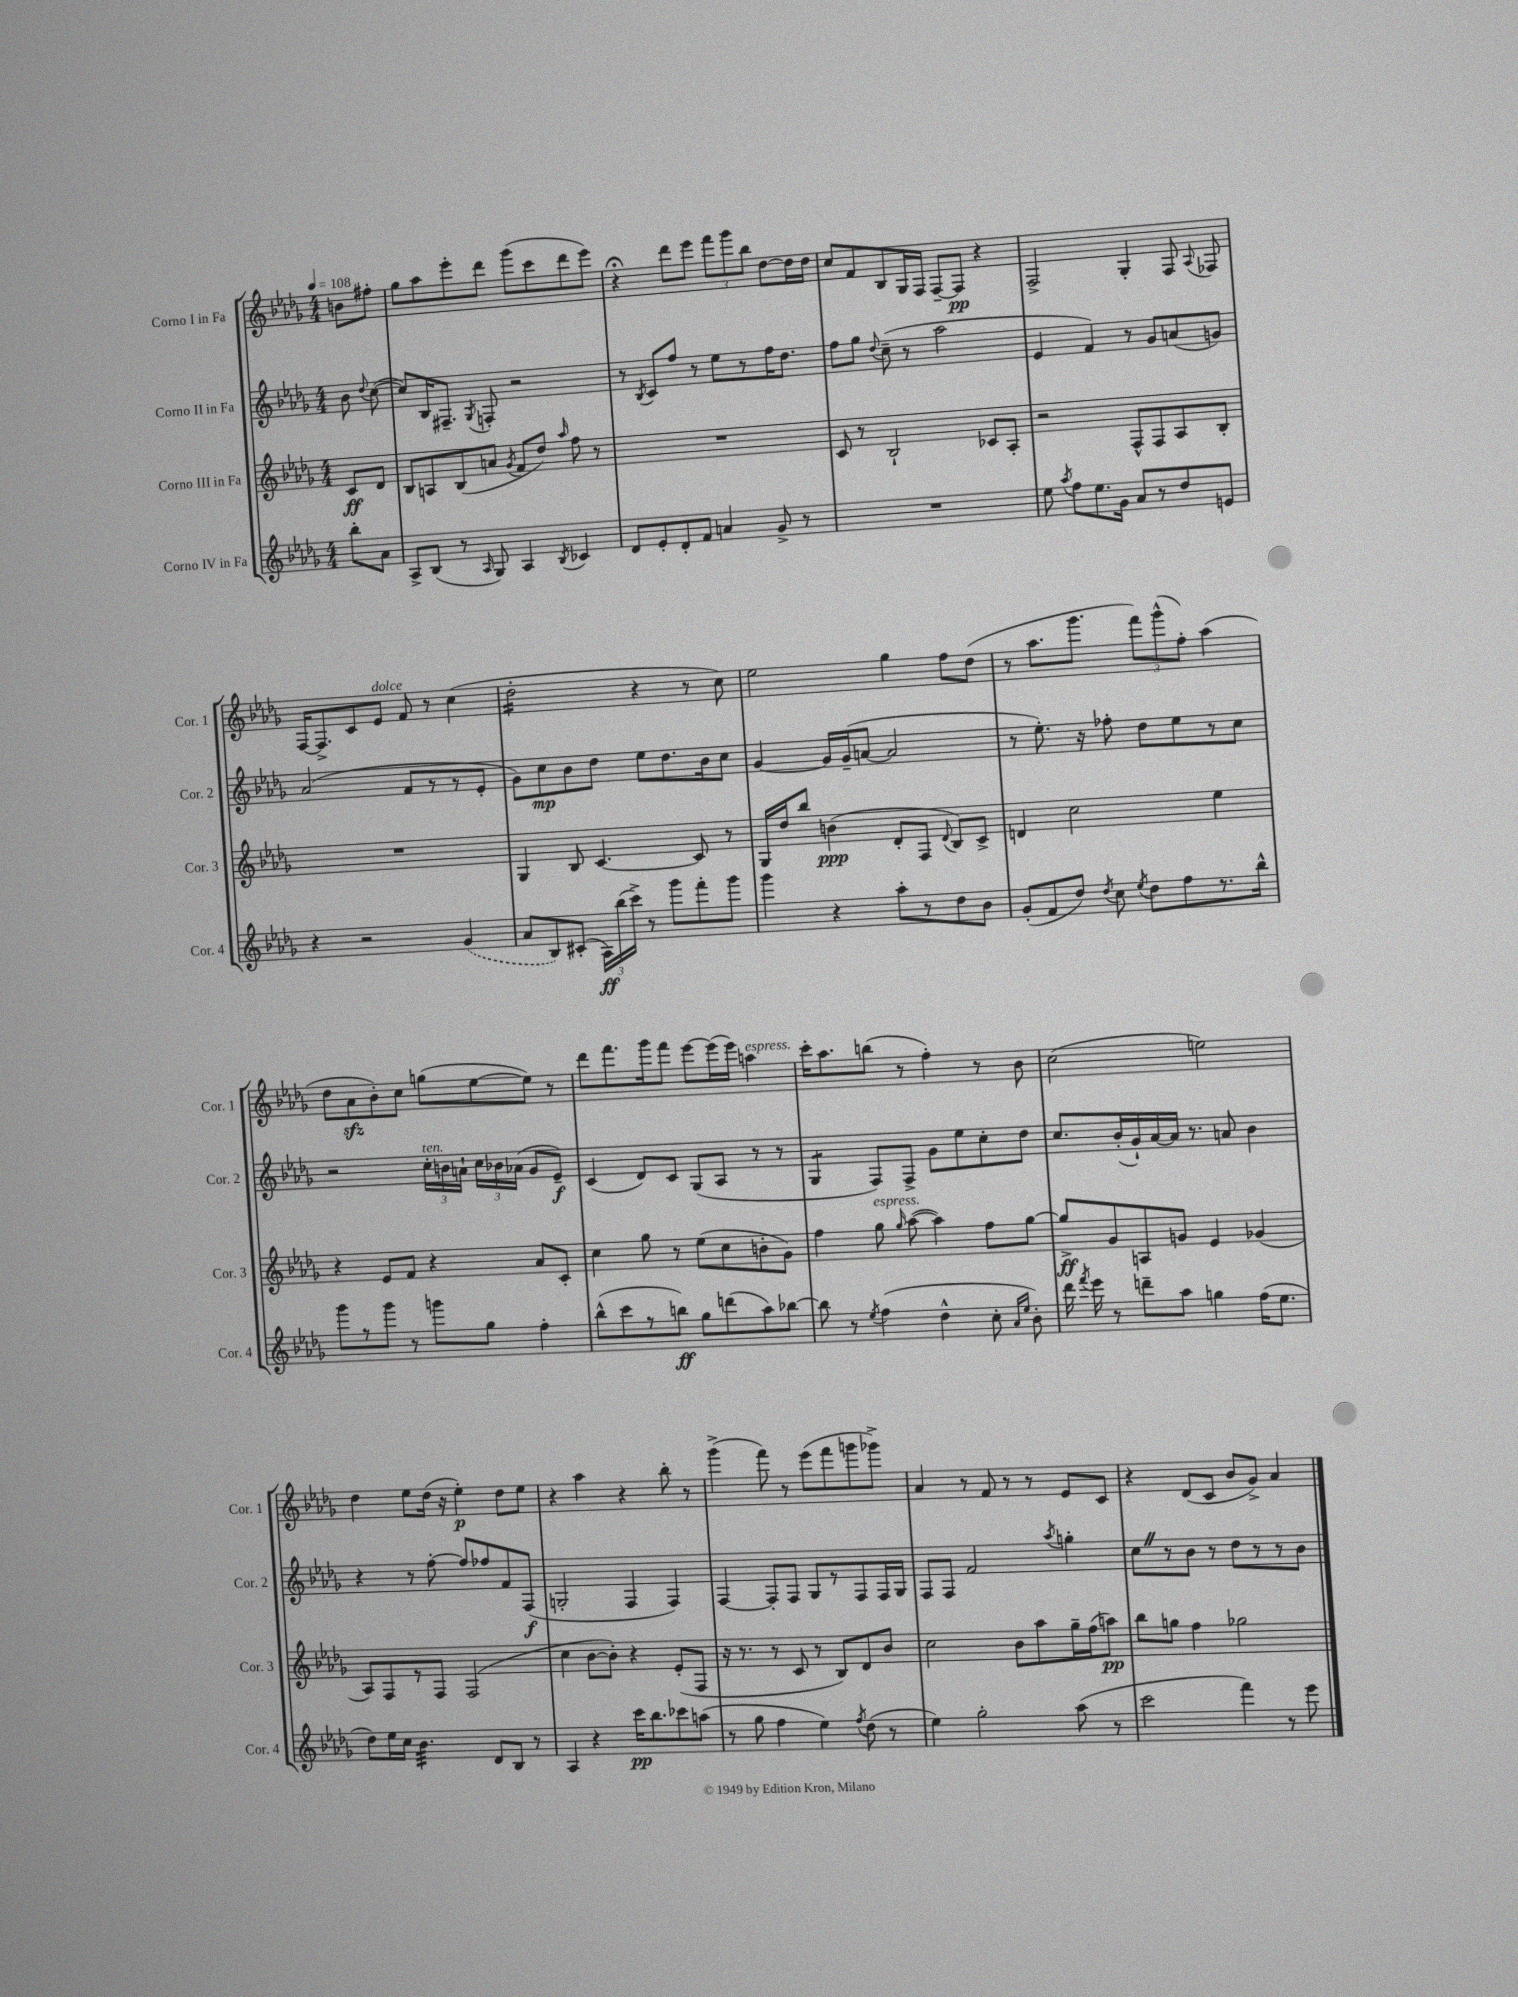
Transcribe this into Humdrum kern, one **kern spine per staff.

**kern	**kern	**kern	**kern
*staff4	*staff3	*staff2	*staff1
*clefG2	*clefG2	*clefG2	*clefG2
*k[b-e-a-d-g-]	*k[b-e-a-d-g-]	*k[b-e-a-d-g-]	*k[b-e-a-d-g-]
*M4/4	*M4/4	*M4/4	*M4/4
*MM108	*MM108	*MM108	*MM108
8bb-'\L	8c/L	8b-\	8b\L
.	.	8qqdd-/	.
8a-\J	8d-/J	([8cc\	8ff#'\J
=	=	=	=
8A-^/L	8B-/L	8cc/]L)	8gg-\L
(8B-/J	8A/	16B-/K	8aa-\
.	.	8.F#~/J	.
8r	(8B-/	.	8eee-'\
16qqA-/	.	8qG-/	.
8G-/)	8a/J	8F'/	8ddd-\J
.	8qg-/	.	.
4A-/	8f/L	2r	(8ggg-\L
.	8dd-/J)	.	8ccc\
8qB-/	16qqaa-/	.	.
4c-/	8ff\	.	8ddd-\
.	8r	.	8eee-\J)
=	=	=	=
8d-/L	1r	8r	4r;
.	.	8qB-/	.
8e-'/	.	8c/L	.
8d-'/	.	8ff/J	8ddd-\L
8f/J	.	8r	8eee-\J
4a/	.	8ee-\L	12fff\L
.	.	.	12ggg-\
.	.	8r	.
.	.	.	12bb-\J
8g-^/	.	16ff\K	[8dd-\L
.	.	8.dd-\J	.
8r	.	.	16dd-\]L
.	.	.	16dd-\JJ
=	=	=	=
1r	8c/	8ff\L	8cc/L
.	8r	8gg-\J	8f/
.	.	8qqdd-/	.
.	2B-`/	(8cc~\	8B-/
.	.	8r	16G-/L
.	.	.	16F/JJ
.	.	2aa-\	[8F~/L
.	.	.	8F/]J
.	8c-/L	.	4r
.	8A-'/J	.	.
=	=	=	=
8ee-\	2r	4e-/	2F^/
8qaa-/	.	.	.
8ff\L	.	.	.
8.ee-\	.	4f/)	.
16g-\Jk	.	.	.
8a-/L	8F^^/L	8r	4G-'/
8r	8F/	8g-/L	.
8dd-/	8A-/	(8a/	8F/
.	.	.	8qqA-/
8e/J	8B-'/J	8g/J)	8F-/
=	=	=	=
4r	1r	(2a-/	[16F/LK
.	.	.	8.F^/]
2r	.	.	8c/
.	.	.	8e-/J
.	.	8f/L	8f/
.	.	8r	8r
(4g-/	.	8r	(4cc\
.	.	8e-'/J	.
=	=	=	=
8a-/L	4G-/	8g-\L)	2dd-'\
8B-/)	.	8cc\	.
(8c#'/J	8B-/	8b-\	.
24A-\LL)	[4.c/	8dd-\J	.
(24bb-\	.	.	.
24ccc^\JJ)	.	.	.
8r	.	8ee-\L	4r
8ggg-\L	.	8.dd-\	.
8fff'\	8c/]	.	8r
.	.	16b-\k	.
8ggg-\J	8r	8cc\J	8cc\)
=	=	=	=
4ggg-\	16G-/LL	[4g-/	2ee-\
.	16dd-/J	.	.
.	8bb-/J	.	.
4r	(4b\	16g-/]LL	.
.	.	(16g-~/J	.
.	.	[8a/J	.
8aa-'\L	8d-'/L	2a/]	4gg-\
8r	8F/J	.	.
.	8qqd-/	.	.
8dd-\	8B-/L)	.	8ff\L
8b-\J	8c^/J	.	(8dd-\J
=	=	=	=
(8g-'/L	4d/	8r	8r
8f/	.	8.ee-'\)	8.aa-\L
8dd-/J)	2cc\	.	.
.	.	16r	8.ggg-\J
8qdd-/	.	.	.
8cc\	.	8ff-'\	.
8qee-/	.	.	.
8dd-\L	.	8dd-\L	12fff\L)
.	.	.	(12ggg-^^\
8ff\	.	8ee-\	.
.	.	.	12ff'\J)
8.r	4ee-\	8r	(4aa-\
.	.	8cc\J	.
16bb-^^\Jk	.	.	.
=	=	=	=
8ggg-\L	4r	2r	8dd-\L
8r	.	.	8a-\
8ggg-\J	8e-/L	.	8b-'\)
8r	8f/J	.	8cc\J
8ggg\L	4r	24cc'\LL	(8gg\L
.	.	24b\	.
.	.	24a`\JJ	.
8gg-\J	.	24cc\LL	[8ee-\
.	.	24b-\	.
.	.	(24a-\JJ	.
4ff'\	8a-/L	8g-/L	8ee-\]J)
.	8c'/J	8e-~/J)	8r
=	=	=	=
(8bb-^^\L	4cc\	(4c/	8ddd-\L
8ccc\	.	.	8.fff\
8r	8gg-\	8d-/L)	.
.	.	.	16ggg-\k
8bb\J)	8r	8c/J	8fff\J
8gg-\L	(8ee-\L	(8G-/L	[8eee-\L
(8ddd\	8cc\	8A-/J	(16eee-\]L
.	.	.	16eee-\JJ)
8aa-\)	8b'\	8r	4aa\
[8bb-\J	8g-\J)	8r	.
=	=	=	=
8bb-\]	4ff\	4G-/	16ccc'\LK
.	.	.	8.aa-\
8r	.	.	.
8qee-/	.	.	.
(4ff\	8gg-\	8F/L)	(8bb\J
.	16qqgg-/	.	.
.	([8aa-\	8F^/J	8r
4dd-^^\	4aa-\])	8g-\L	4ff'\)
.	.	8ee-\	.
8cc'\	8ff\L	8cc'\	8r
16qqa-/LL	.	.	.
16qqee-/JJ	.	.	.
8b-'\)	[8gg-\J	8dd-\J	8b-\
=	=	=	=
16ddd-\	8gg-^/]L	8.cc/L	(2cc\
8qfff/	.	.	.
16eee-\	.	.	.
8r	8g-/	.	.
.	.	(16b-'/L	.
8ddd~\L	8A/	16g-`/)	.
.	.	[16a-/	.
8aa-\J	8g/J	16a-/]JJ	.
.	.	8.r	.
4gg\	4e-/	.	2ee\)
.	.	8a/	.
(16ff\LK	(4g-/	4b-\	.
8.ee-\J	.	.	.
=	=	=	=
8dd-\L)	8A-/L)	4r	4dd-\
16ee-\L	8F/	.	.
16cc\JJ	.	.	.
4.b-\	8r	8r	8ee-\L
.	8F/J	[8ff'\	(16dd-\Jk
.	.	.	16r
.	(2F/	8ff/]L	4ee-'\)
8d-/L	.	8ff-/	.
8B-/J	.	8f/	8dd-\L
8r	.	(8F/J	8ee-\J
=	=	=	=
4A-/	4cc\	2G'/	4r
4r	[8b-\L	.	4aa-\
.	8b-'\]J)	.	.
16ccc\LK	4r	4F/	4r
8.bb-\	.	.	.
8ccc-\	(8e-'/L	4F/)	8bb-'\
(8aa\J	8F/J	.	8r
=	=	=	=
8r	16r	[4F/	(4ggg-^\
.	8.r	.	.
8gg-\	.	.	.
4ff\	8r	8F'/]L	8fff\)
.	8c/	8F/J	8r
4ee-\)	8r	8G-/L	(8eee-\L
.	8B-/L)	8r	8fff\
8qff/	.	.	.
(8dd-\	8d-/	8F/	8ggg\
8r	8b-/J	16F/L	8ggg-^\J)
.	.	16G-/JJ	.
=	=	=	=
4ee-\)	2cc\	8F/L	4a-/
.	.	8F/J	.
2gg-'\	.	2f/	8r
.	.	.	8f/
.	8b-\L	.	8r
.	8aa-\	.	8r
.	.	8qaa-/	.
(8aa-\	16gg-~\L	4gg'\	8e-/L
.	(16ff\J	.	.
8r	8aa\J)	.	8c/J
=	=	=	=
2ccc\	8bb-\L	8cc\L	4r
.	8gg\J	8r	.
.	4ff\	8b-\J	(8d-/L
.	.	8r	8c/J
4fff\)	2gg-\	8dd-\L	8b-/L
.	.	8r	8g-^/J)
8r	.	8r	4a-/
8eee-\	.	8b-\J	.
==	==	==	==
*-	*-	*-	*-
